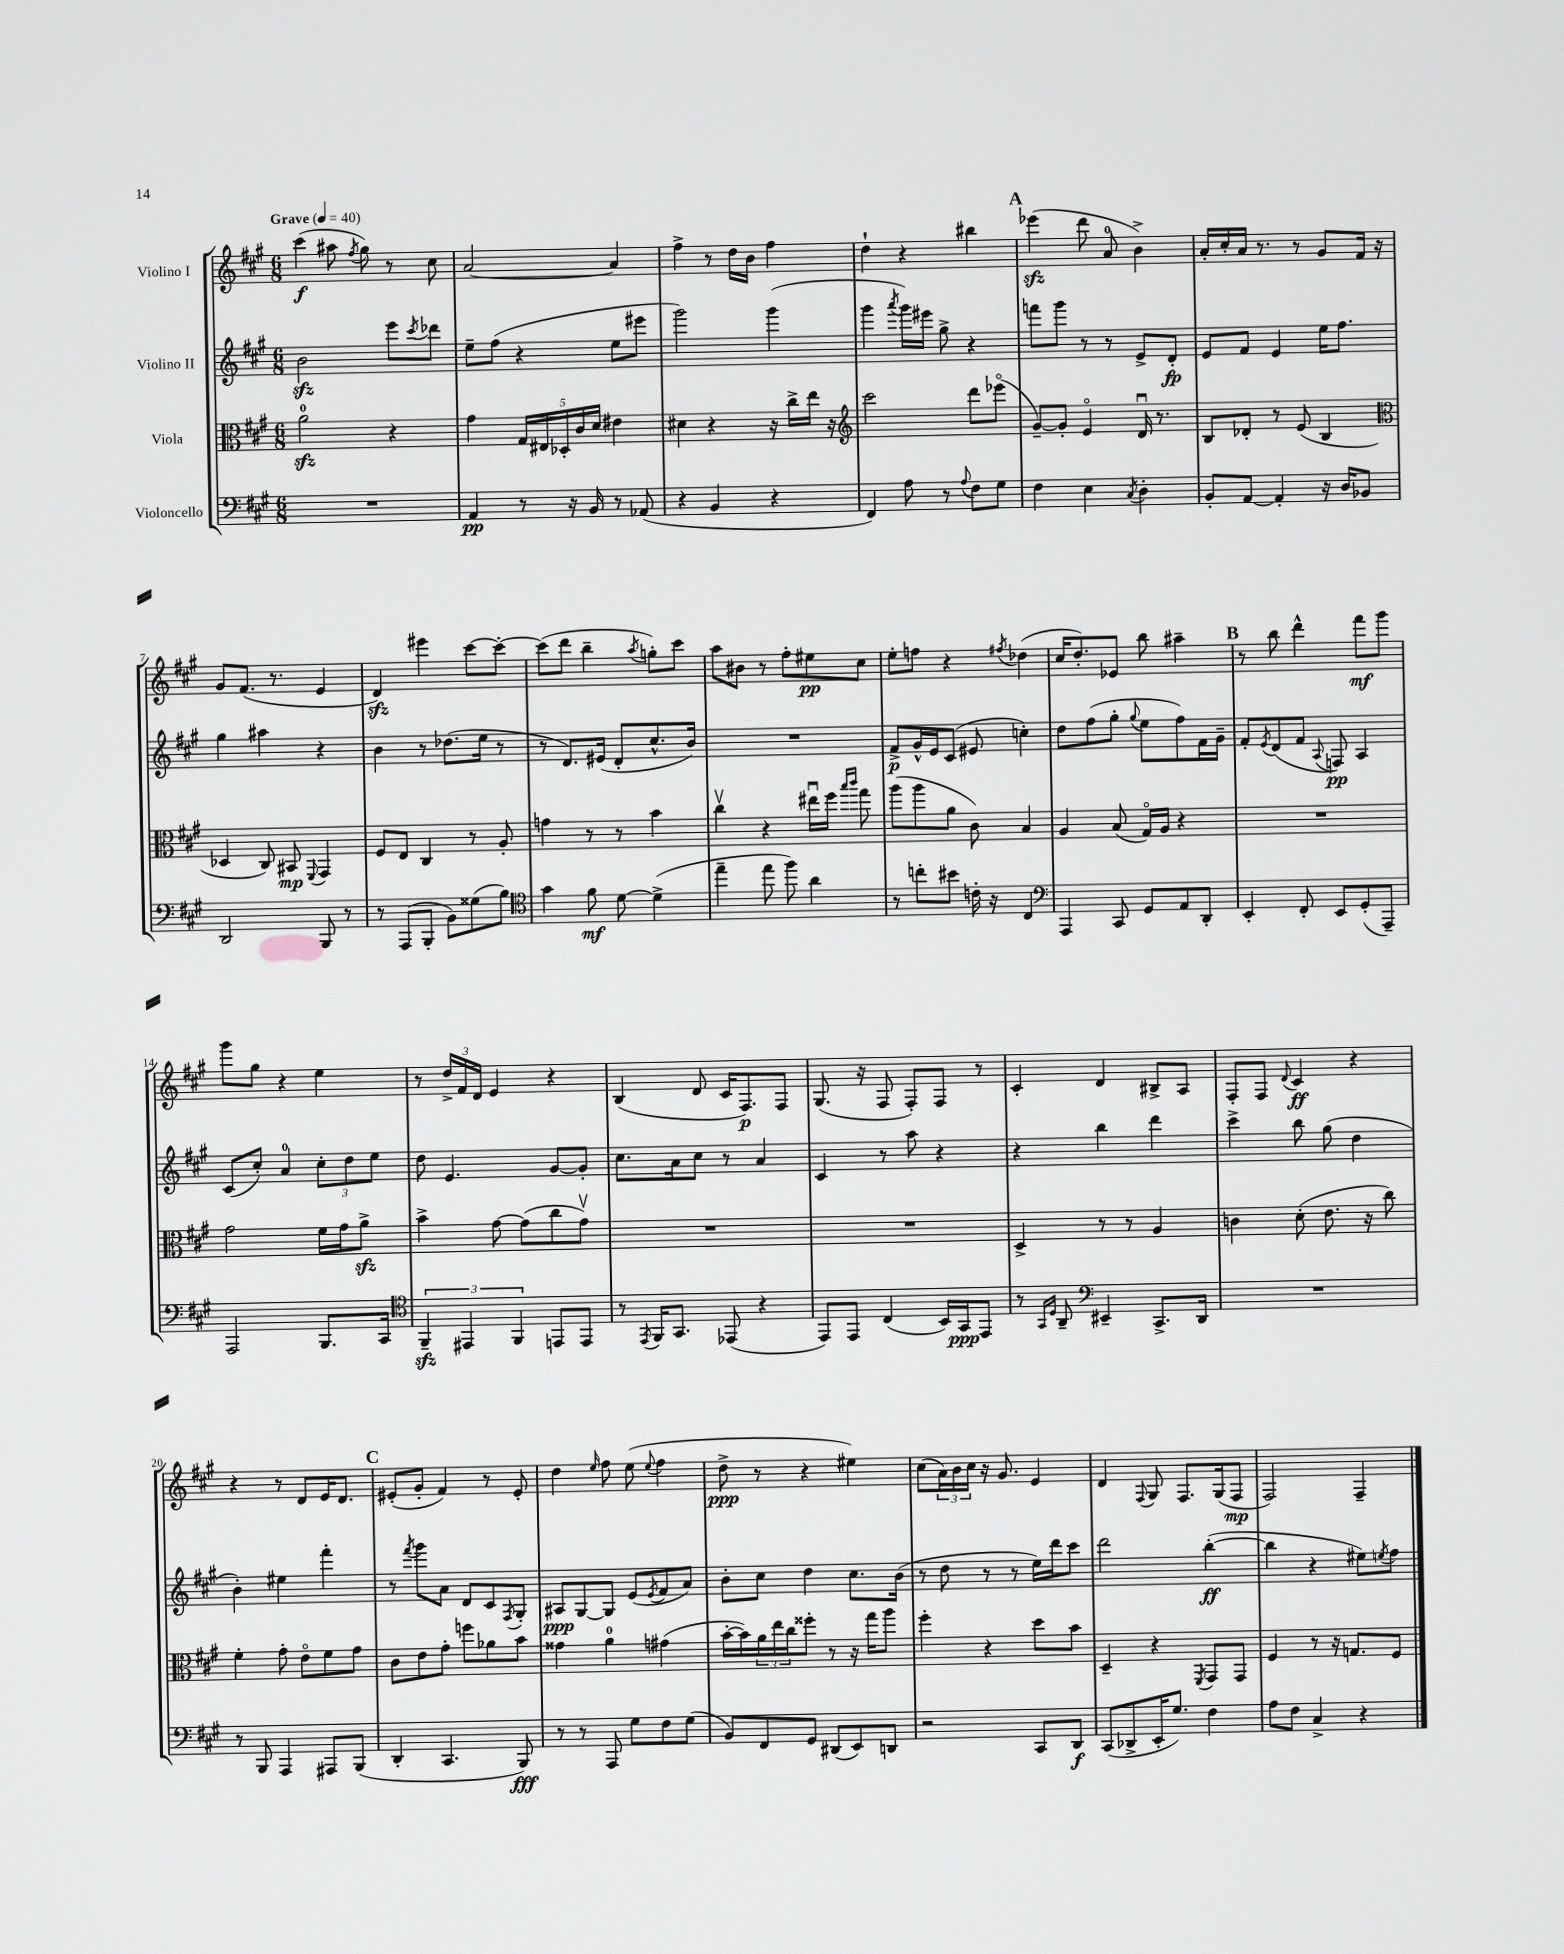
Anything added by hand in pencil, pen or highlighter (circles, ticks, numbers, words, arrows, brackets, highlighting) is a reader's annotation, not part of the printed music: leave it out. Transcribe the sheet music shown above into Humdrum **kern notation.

**kern	**kern	**kern	**kern
*staff4	*staff3	*staff2	*staff1
*clefF4	*clefC3	*clefG2	*clefG2
*k[f#c#g#]	*k[f#c#g#]	*k[f#c#g#]	*k[f#c#g#]
*M6/8	*M6/8	*M6/8	*M6/8
*MM40	*MM40	*MM40	*MM40
2.r	2a	2b	(4ccc#
.	.	.	8aa#
.	.	.	8qff#
.	.	.	8gg#)
.	4r	8eee	8r
.	.	8qccc#	.
.	.	8ddd-	8cc#
=	=	=	=
4AA	4g#	8ee~	[2a
.	.	(8ff#	.
8r	20G#	4r	.
.	20E#	.	.
.	20D-'	.	.
16r	.	.	.
.	20c#	.	.
16BB	.	.	.
.	20d	.	.
8r	4e#	8ee	4a]
(8AA-	.	8eee#	.
=	=	=	=
4r	4d#	2ggg#)	4ff#^
4BB	4r	.	8r
.	.	.	16dd
.	.	.	16b
4r	16r	(4ggg#	4ff#
.	16cc#^	.	.
.	16ee	.	.
.	16r	.	.
=	=	=	=
*	*clefG2	*	*
4FF#)	2ccc#	4ggg#	4dd`
.	.	8qaaa	.
8A	.	16ggg#)	4r
.	.	16eee#	.
8r	.	8gg#^	.
8qqA	.	.	.
8F#	8ddd	4r	4bb#
8G#	(8eee-o	.	.
=	=	=	=
4F#	[8g#~)	8fff	(4eee-
.	8g#']	8ggg#	.
4E	4eo	8r	8ddd
.	.	8r	8a
8qC#	.	.	.
4D'	16du	8e^	4b^)
.	8.r	.	.
.	.	8d'	.
=	=	=	=
8BB'	8B	8e	16a'
.	.	.	16cc#'
[8AA	8d-'	8f#	16a
.	.	.	8.r
4AA']	8r	4e	.
.	(8e	.	8r
16r	4B	16ee	8g#
16D	.	8.ff#	.
8BB-	.	.	16f#
.	.	.	16r
=	=	=	=
*	*clefC3	*	*
2DD	4D-	4gg#	8g#
.	.	.	(8.f#
.	8C#)	4aa#	.
.	.	.	8.r
.	8BB#	.	.
.	8qqFF#	.	.
8BBB	4GG#	4r	4e
8r	.	.	.
=	=	=	=
8r	8F#	4b	4d)
(8AAA	8E	.	.
8BBB'	4C#	8r	4eee#
8BB)	.	(8.dd-	.
(8G##	8r	.	[8ccc#
.	.	16ee	.
8B)	8A'	8r	8ccc#'_
=	=	=	=
*clefC4	*	*	*
4g#	4g	8r	(8ccc#]
.	.	8.d)	8ddd
8f#	8r	.	4bb~
.	.	(16e#	.
[8d	8r	8d'	.
.	.	.	8qaa
(4d^]	4b	8.cc#^^	8gg')
.	.	.	8ccc#
.	.	16b)	.
=	=	=	=
4ee~	4cc#v	2.r	8aa
.	.	.	8b#
8ee	4r	.	8r
8ff#)	.	.	8ff#'
4a	16ee#u	.	8ee#
.	16ff#	.	.
.	16qqbb	.	.
.	16qqccc#	.	.
.	8gg#	.	8cc#
=	=	=	=
8r	(8aa	8f#^	8ee'
8cc'	8aa	16g#^^	8ff
.	.	16e	.
8b#	8a	(8c#	4r
16c'	8c#)	8e#	.
16r	.	.	.
.	.	.	8qff#
4C#	4B	4cc')	(4dd-
=	=	=	=
*clefF4	*	*	*
4AAA	4A	8dd	16cc#
.	.	.	8.dd')
.	.	(8ff#	.
8CC#	(8B	8gg#'	8e-
.	.	8qqgg#	.
8GG#	16G#o)	8ee	8bb
.	16A	.	.
8AA	4r	8ff#)	4aa#~
8DD'	.	16f#	.
.	.	16g#~	.
=	=	=	=
4EE'	2.r	8f#'	8r
.	.	8qe	.
.	.	(8d	8bb
8FF#'	.	8f#	4ddd^^
.	.	8qqA	.
8EE	.	8F)	.
(8GG#'	.	4A	8fff#
8AAA~)	.	.	8ggg#
=	=	=	=
2AAA	2g#	(8c#	8ggg#
.	.	8cc#')	8gg#
.	.	4a	4r
8.BBB	16f#	12cc#'	4ee
.	16g#	.	.
.	.	12dd	.
.	8a^	.	.
.	.	12ee	.
16CC#	.	.	.
=	=	=	=
*clefC4	*	*	*
6FF#~	4b^	8dd	8r
.	.	4.e	24dd^
6EE#	.	.	24f#
.	.	.	24d
.	[8g#	.	4e
6FF#	.	.	.
.	(8g#]	.	.
8EE	8cc#	[8g#	4r
8EE	8g#v)	8g#']	.
=	=	=	=
8r	2.r	8.cc#	(4B
8qEE	.	.	.
16FF#	.	.	.
8.GG#	.	16a	.
.	.	8cc#	8d
(8EE-	.	8r	16c#
.	.	.	8.F#)
4r	.	4a	.
.	.	.	8F#
=	=	=	=
8EE)	2.r	4c#	(8.G#
8EE	.	.	.
.	.	.	16r
(4C#	.	8r	8F#
.	.	8aa	8F#')
16BB)	.	4r	8F#
16GG#	.	.	.
8EE	.	.	8r
=	=	=	=
8r	4D^	4r	4c#'
16qqGG#	.	.	.
16qqD	.	.	.
8AA~	.	.	.
*clefF4	*	*	*
4EE#~	8r	4bb	4d
.	8r	.	.
8.CC#^	4A	4ddd	8B#^
.	.	.	8A
16DD	.	.	.
=	=	=	=
2.r	4c	4ccc#^	8F#'
.	.	.	8F#
.	.	.	8qqd
.	(8d'	8bb	4c#
.	8.e	(8gg#	.
.	.	4dd	4r
.	16r	.	.
.	8cc#)	.	.
=	=	=	=
8r	4f#'	4b')	4r
8BBB	.	.	.
4AAA	8g#'	4ee#	8r
.	8eo	.	8d
8AAA#	8f#	4fff#'	16e
.	.	.	8.d
(8BBB	8g#	.	.
=	=	=	=
4DD'	8c#	8r	(8e#'
.	.	8qfff#	.
.	8e	8ggg#	8g#'
4.CC#	8g#'	8a	4f#)
.	8ff	8d	.
.	8a-	8c#	8r
.	.	8qF#	.
8BBB)	8b	8G#'	8e#'
=	=	=	=
8r	4g##	8A#	4dd
8r	.	[8G#	.
.	.	.	16qqee
8AAA	4a	8G#]	8ff#
8G#	.	(8e	(8ee
.	.	8qe	8qqee
8F#	(4g#	8f#	4ff#
(8G#	.	8a)	.
=	=	=	=
8BB)	[16b'	8b'	8dd^
.	16b])	.	.
8FF#	24a	8cc#	8r
.	24ee	.	.
.	24cc#	.	.
8GG#	8ff##'	4dd	4r
(8DD#	8r	.	.
8EE)	16r	8.cc#	4ee#)
.	16gg#	.	.
8DD	8aa	.	.
.	.	(16b	.
=	=	=	=
2r	4ff#'	8r	(8cc#
.	.	8dd	24a)
.	.	.	24b
.	.	.	24cc#
.	4r	8r	16r
.	.	.	8.g#
.	.	8r	.
8CC#	8dd	16ee)	4e
.	.	16ddd	.
8DD	8b	8ccc#	.
=	=	=	=
(8CC#	4D~	2ddd	4d
8DD-^	.	.	.
.	.	.	8qqF#
16EE'	4r	.	8G#
8.G#)	.	.	.
.	.	.	8.F#
.	8qFF#	.	.
4F#	8GG#	([4bb'	.
.	.	.	(16G#
.	8GG#	.	8F#
=	=	=	=
8A	4F#	4bb]	2F#)
8F#	.	.	.
4C#^	8r	4r	.
.	16r	.	.
.	8.G	.	.
4r	.	8ee#)	4F#~
.	.	8qee	.
.	8F#	8ff#	.
==	==	==	==
*-	*-	*-	*-
